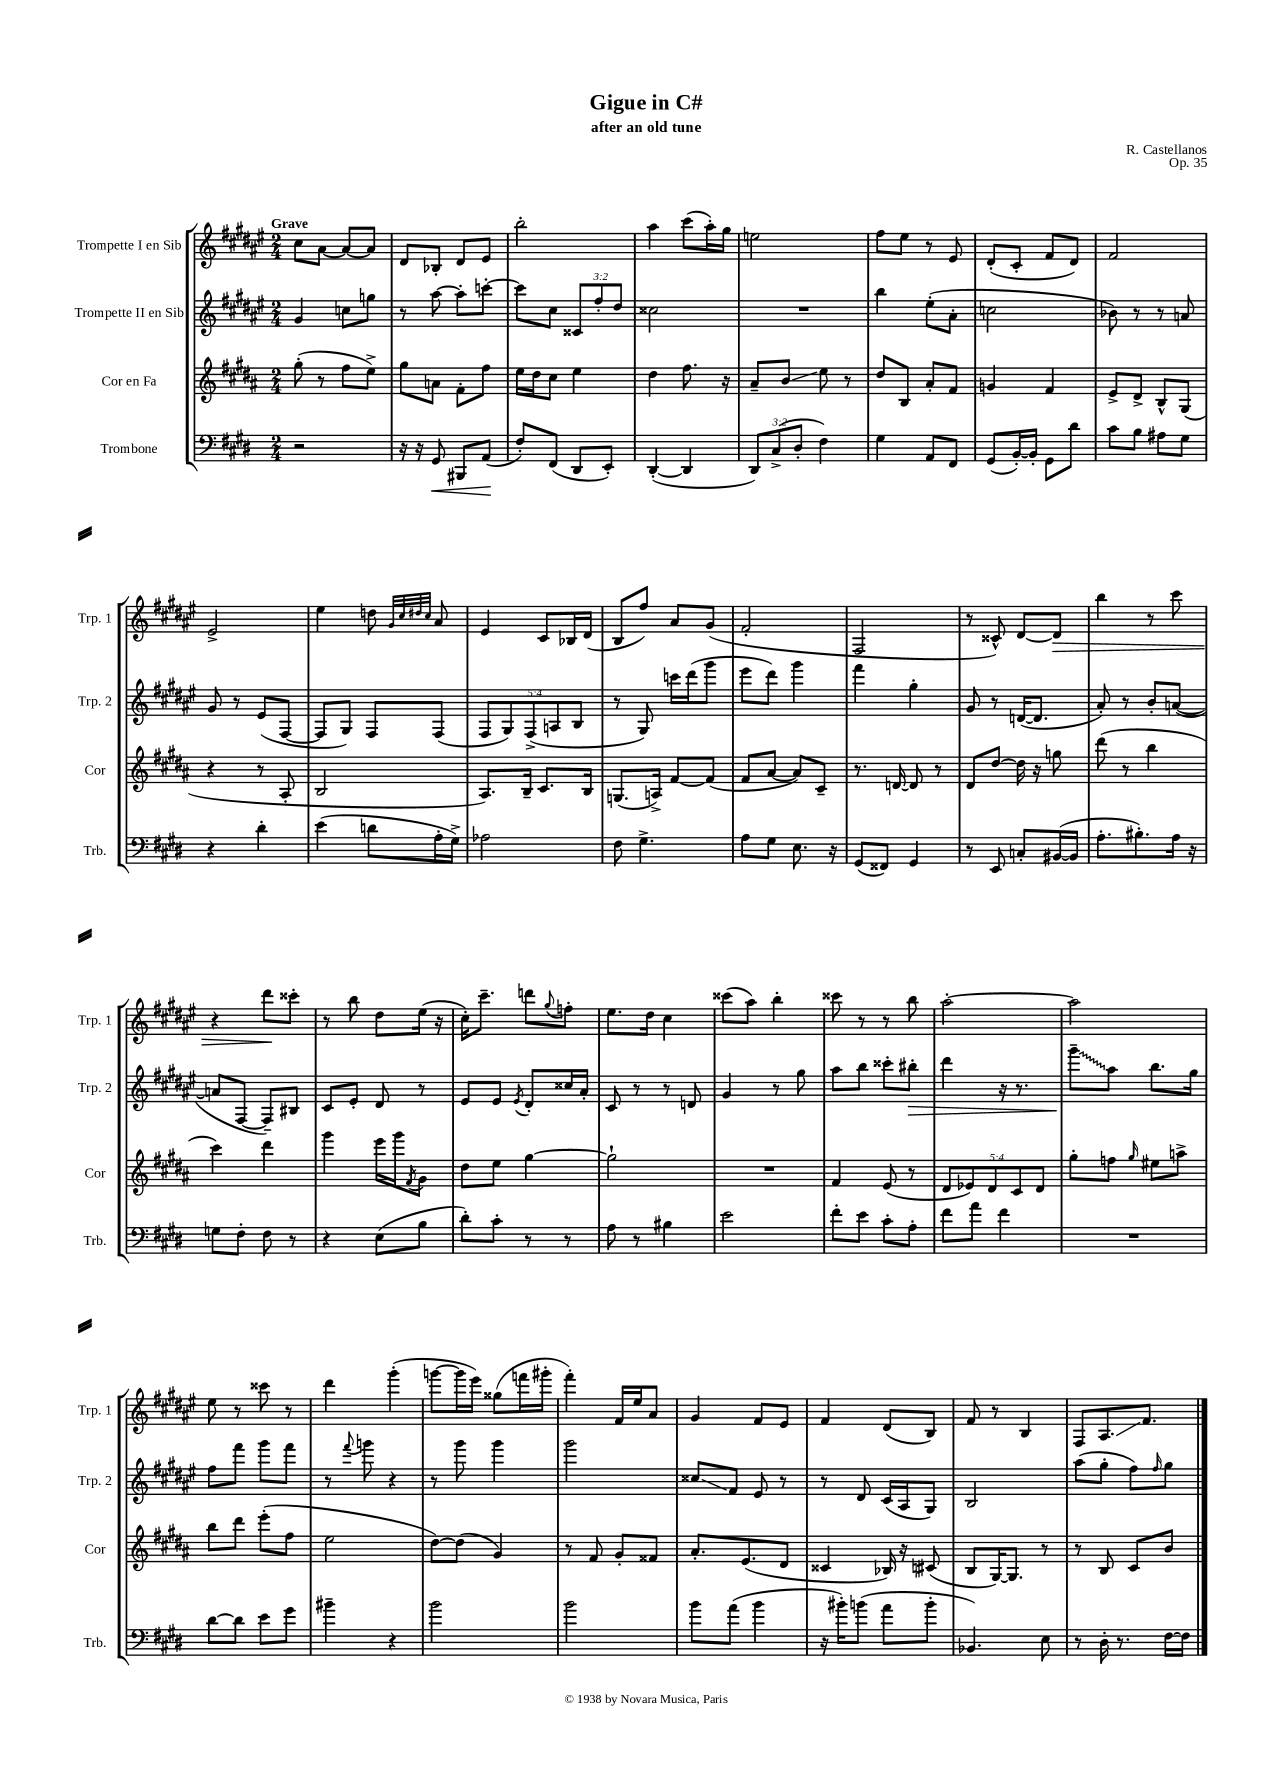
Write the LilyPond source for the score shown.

\header { title = "Gigue in C#" composer = "R. Castellanos" subtitle = "after an old tune" opus = "Op. 35" }
<<
\new StaffGroup <<
\new Staff = "s0" \with { instrumentName = "Trompette I en Sib" shortInstrumentName = "Trp. 1" } {
    \clef treble \key fis \major \numericTimeSignature \time 2/4 \tempo "Grave"
    cis''8 ais'8~ ais'8~ ais'8 |
    dis'8 bes8-. dis'8 eis'8 |
    b''2-. |
    ais''4 cis'''8( ais''16-.) gis''16 |
    e''2 |
    fis''8 eis''8 r8 eis'8 |
    dis'8-.( cis'8-. fis'8 dis'8) |
    fis'2 |
    eis'2-> |
    eis''4 d''8 \grace { gis'32 cis''32 dis''32 cis''32 } ais'8 |
    eis'4 cis'8 bes16 dis'16( |
    b8 fis''8) ais'8 gis'8( |
    fis'2-. |
    fis2 |
    r8 cisis'8-^) dis'8~ dis'8\> |
    b''4 r8 cis'''8 |
    r4 dis'''8\! cisis'''8-. |
    r8 b''8 dis''8 eis''16( r16 |
    cis''16-.) cis'''8.-- d'''8 \appoggiatura { gis''8 } f''8-. |
    eis''8. dis''16 cis''4 |
    cisis'''8( ais''8) b''4-. |
    cisis'''8 r8 r8 b''8 |
    ais''2~-. |
    ais''2 |
    eis''8 r8 cisis'''8 r8 |
    dis'''4 gis'''4-.( |
    g'''8~ g'''16 eis'''16) gisis''8( f'''16 gis'''16-. |
    fis'''4-.) fis'16 eis''16 ais'8 |
    gis'4 fis'8 eis'8 |
    fis'4 dis'8( b8) |
    fis'8 r8 b4 |
    fis8 ais8.\glissando fis'8. \bar "|." |
}
\new Staff = "s1" \with { instrumentName = "Trompette II en Sib" shortInstrumentName = "Trp. 2" } {
    \clef treble \key fis \major \numericTimeSignature \time 2/4 \override Staff.TupletNumber.text = #tuplet-number::calc-fraction-text
    gis'4 c''8 g''8 |
    r8 ais''8~ ais''8-. c'''8~-. |
    c'''8 cis''8 \tuplet 3/2 { cisis'8 fis''8-. dis''8 } |
    cisis''2 |
    R2 |
    b''4 eis''8-.( ais'8-. |
    c''2 |
    bes'8) r8 r8 a'8 |
    gis'8 r8 eis'8( fis8~ |
    fis8 gis8) fis8 fis8( |
    \tuplet 5/4 { fis8 gis8) fis8->( a8 b8 } |
    r8 gis8) c'''16 dis'''16( gis'''8 |
    eis'''8 dis'''8) gis'''4 |
    fis'''4 gis''4-. |
    gis'8 r8 d'16~( d'8. |
    ais'8-.) r8 b'8-. a'8~( |
    a'8 fis8~ fis8--) bis8 |
    cis'8 eis'8-. dis'8 r8 |
    eis'8 eis'8 \acciaccatura { eis'8 } dis'8-. cisis''16 ais'16-. |
    cis'8 r8 r8 d'8 |
    gis'4 r8 gis''8 |
    ais''8 b''8 cisis'''8-. bis''8-.\> |
    dis'''4 r16 r8. |
    \once \override Glissando.style = #'zigzag gis'''8--\glissando\! ais''8 b''8. gis''16 |
    fis''8 fis'''8 gis'''8 fis'''8 |
    r8 \appoggiatura { fis'''8 } g'''8 r4 |
    r8 gis'''8 gis'''4 |
    gis'''2 |
    cisis''8\glissando fis'8 eis'8 r8 |
    r8 dis'8 cis'16( ais16 gis8) |
    b2 |
    ais''8( gis''8-. fis''8) \grace { fis''16 } gis''8 \bar "|." |
}
\new Staff = "s2" \with { instrumentName = "Cor en Fa" shortInstrumentName = "Cor" } {
    \clef treble \key b \major \numericTimeSignature \time 2/4 \override Staff.TupletNumber.text = #tuplet-number::calc-fraction-text
    gis''8-.( r8 fis''8 e''8->) |
    gis''8 a'8 fis'8-. fis''8 |
    e''16 dis''16 cis''8 e''4 |
    dis''4 fis''8. r16 |
    ais'8-- b'8\glissando e''8 r8 |
    dis''8 b8 ais'8-. fis'8 |
    g'4 fis'4 |
    e'8-> dis'8-> b8-^ gis8( |
    r4 r8 ais8-. |
    b2 |
    ais8.) b16-- cis'8. b16 |
    g8.( a16->) fis'8~ fis'8( |
    fis'8 ais'8~ ais'8) cis'8-- |
    r8. d'16~ d'8 r8 |
    dis'8 dis''8~ dis''16 r16 g''8 |
    dis'''8( r8 b''4 |
    cis'''4) dis'''4 |
    gis'''4 e'''16 gis'''16 \acciaccatura { fis'8 } gis'8 |
    dis''8 e''8 gis''4~ |
    gis''2-! |
    R2 |
    fis'4 e'8( r8 |
    \tuplet 5/4 { dis'8 ees'8) dis'8 cis'8 dis'8 } |
    gis''8-. f''8 \grace { gis''16 } eis''8 a''8-> |
    b''8 dis'''8 e'''8-.( fis''8 |
    e''2 |
    dis''8~) dis''8( gis'4) |
    r8 fis'8 gis'8-. fisis'8 |
    ais'8.-. e'8.( dis'8 |
    cisis'4 bes16) r16 cis'8( |
    b8 gis16~) gis8. r8 |
    r8 b8 cis'8 b'8 \bar "|." |
}
\new Staff = "s3" \with { instrumentName = "Trombone" shortInstrumentName = "Trb." } {
    \clef bass \key e \major \numericTimeSignature \time 2/4 \override Staff.TupletNumber.text = #tuplet-number::calc-fraction-text
    r2 |
    r16 r16 gis,8\< bis,,8 a,8\!( |
    fis8-.) fis,8( dis,8 e,8-.) |
    dis,4~-.( dis,4 |
    \tuplet 3/2 { dis,8) cis8->( dis8-. } fis4) |
    gis4 a,8 fis,8 |
    gis,8( b,16~-.) b,16-. gis,8 dis'8 |
    cis'8 b8 ais8 gis8 |
    r4 dis'4-. |
    e'4( d'8 a16-. gis16->) |
    aes2 |
    fis8 gis4.-> |
    a8 gis8 e8. r16 |
    gis,8( fisis,8) gis,4 |
    r8 e,8 c8-. bis,16~( bis,16 |
    a8.-. bis8.-.) a16 r16 |
    g8 fis8-. fis8 r8 |
    r4 e8( b8 |
    dis'8-.) cis'8-. r8 r8 |
    a8 r8 bis4 |
    e'2 |
    fis'8-. e'8 cis'8-. a8-. |
    fis'8 a'8 fis'4 |
    R2 |
    dis'8~ dis'8 e'8 gis'8 |
    bis'4-- r4 |
    b'2 |
    b'2 |
    b'8 a'8( b'4 |
    r16 bis'16-.) b'8( a'8 b'8-. |
    bes,4.) e8 |
    r8 dis16-. r8. fis16~ fis16 \bar "|." |
}
>>
>>
\layout { \context { \Score \remove "Bar_number_engraver" } }
